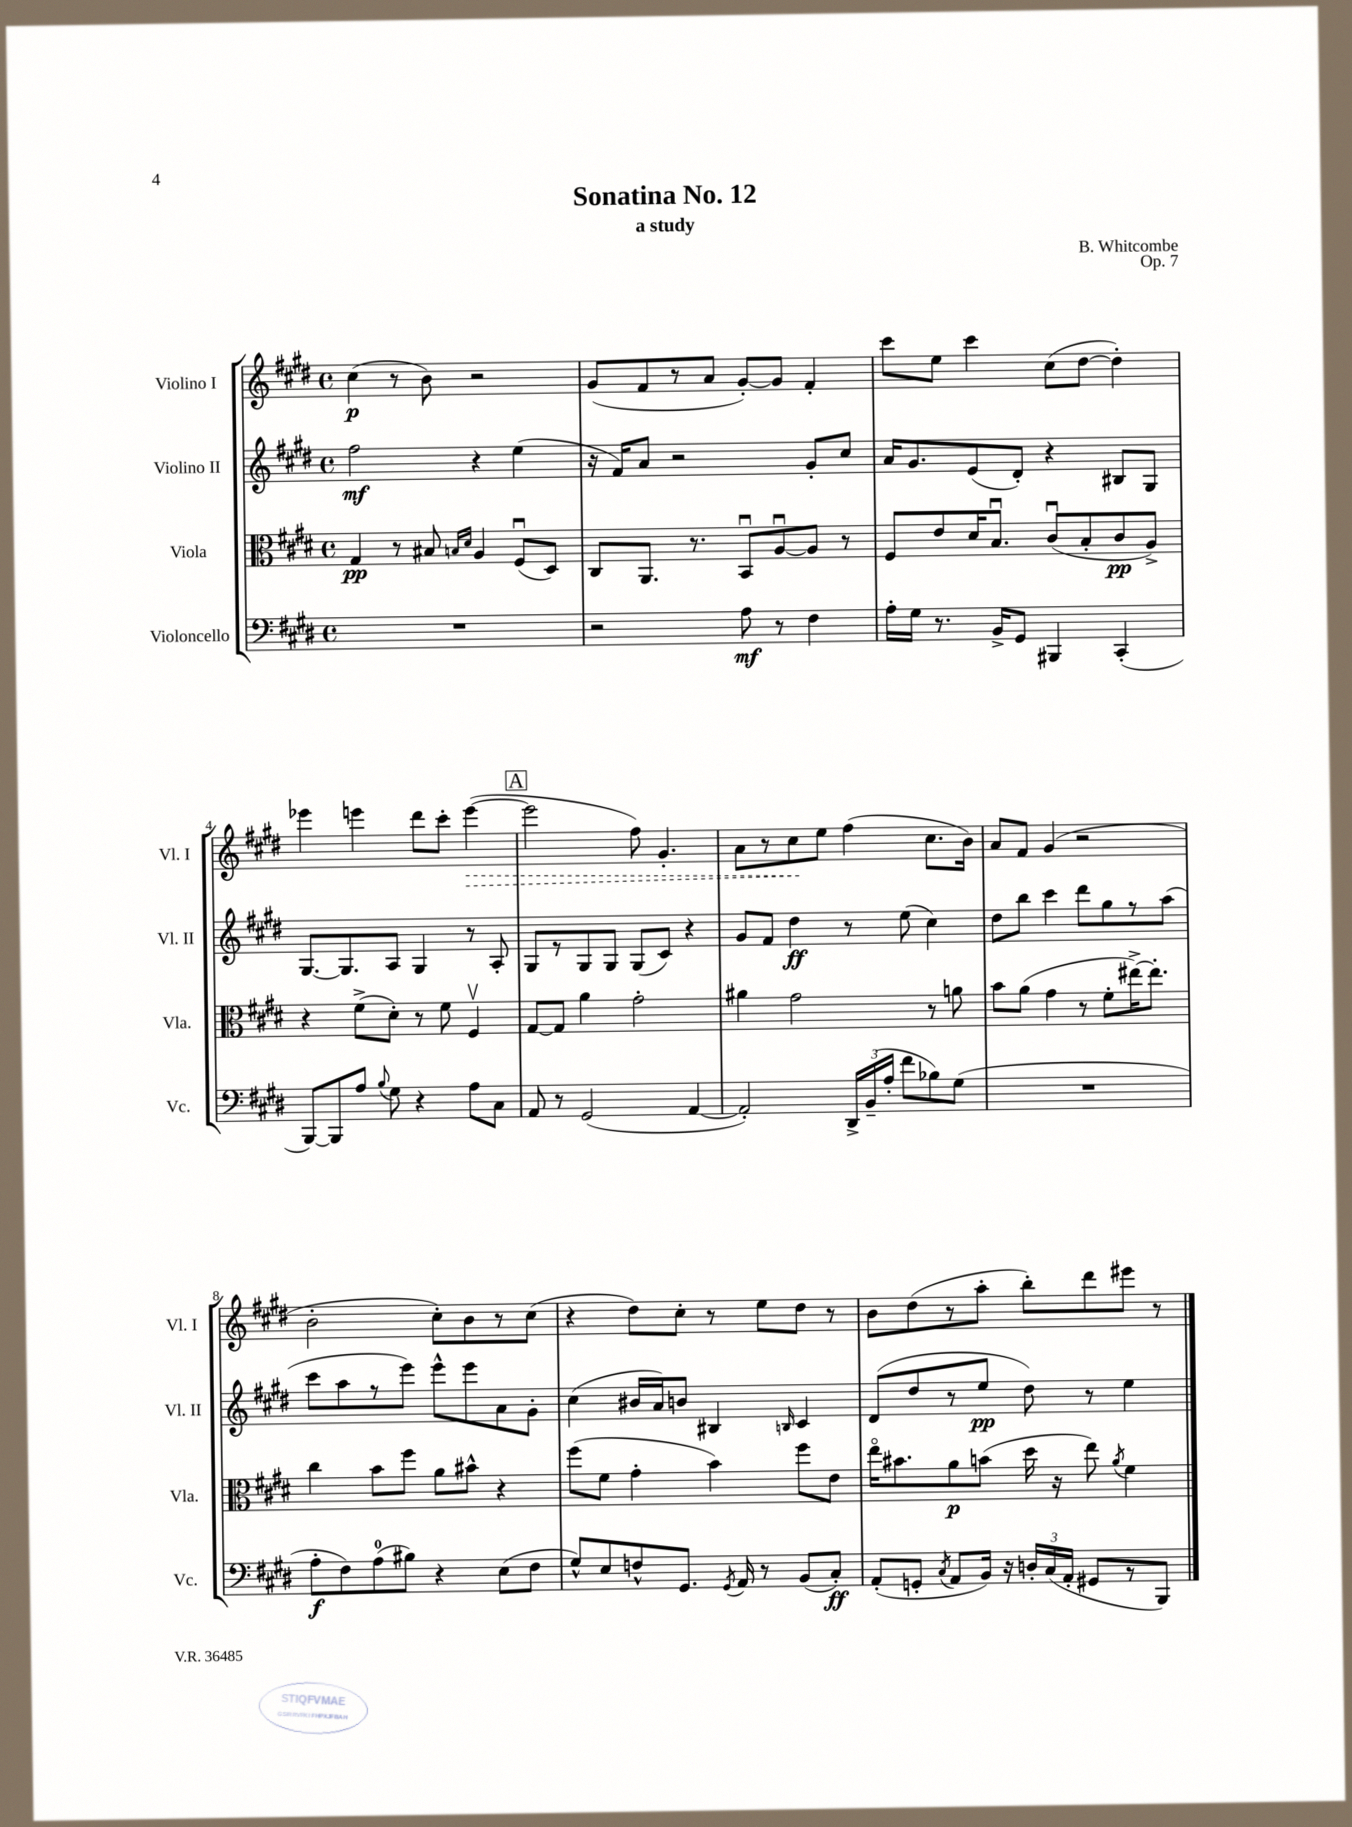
\header { title = "Sonatina No. 12" composer = "B. Whitcombe" subtitle = "a study" opus = "Op. 7" }
<<
\new StaffGroup <<
\new Staff = "s0" \with { instrumentName = "Violino I" shortInstrumentName = "Vl. I" } {
    \clef treble \key e \major \defaultTimeSignature \time 4/4
    \autoBeamOff cis''4\p( r8 b'8) r2 |
    gis'8[( fis'8 r8 a'8] gis'8[~-.) gis'8] fis'4-. |
    cis'''8[ e''8] cis'''4 cis''8[( dis''8]~ dis''4-.) |
    ees'''4 e'''4 dis'''8[ cis'''8]-. \once \override Hairpin.style = #'dashed-line e'''4~\>( |
    \mark \markup { \box "A" } e'''2 fis''8) gis'4.-. |
    a'8[ r8 cis''8\! e''8] fis''4( cis''8.[ b'16]) |
    a'8[ fis'8] gis'4( r2 |
    b'2-. cis''8[-.) b'8 r8 cis''8]( |
    r4 dis''8[) cis''8]-. r8 e''8[ dis''8] r8 |
    b'8[ dis''8( r8 a''8]-. b''8[-.) dis'''8 eis'''8] r8 \bar "|." |
}
\new Staff = "s1" \with { instrumentName = "Violino II" shortInstrumentName = "Vl. II" } {
    \clef treble \key e \major \defaultTimeSignature \time 4/4
    \autoBeamOff fis''2\mf r4 e''4( |
    r16 fis'16[) a'8] r2 gis'8[-. cis''8] |
    a'16[ gis'8. e'8( dis'8]-.) r4 bis8[ gis8] |
    gis8.[~ gis8. a8] gis4 r8 a8-. |
    \mark \markup { \box "A" } gis8[ r8 gis8 gis8] gis8[( cis'8]) r4 |
    gis'8[ fis'8] dis''4\ff r8 e''8( cis''4) |
    dis''8[ b''8] cis'''4 dis'''8[ gis''8 r8 a''8]( |
    cis'''8[ a''8 r8 e'''8]) e'''8[-^ e'''8 a'8 gis'8]-. |
    cis''4( bis'16[ a'16) b'8] bis4 \grace { b16 } cis'4 |
    dis'8[( dis''8 r8 e''8]\pp dis''8) r8 e''4 \bar "|." |
}
\new Staff = "s2" \with { instrumentName = "Viola" shortInstrumentName = "Vla." } {
    \clef alto \key e \major \defaultTimeSignature \time 4/4
    \autoBeamOff gis4\pp r8 bis8 \grace { b16[ dis'16] } a4 fis8[\downbow( dis8]) |
    cis8[ a,8.] r8. b,8[\downbow a8~\downbow a8] r8 |
    fis8[ e'8 dis'16 b8.]\downbow cis'8[\downbow( b8-. cis'8\pp a8]->) |
    r4 fis'8[->( dis'8]-.) r8 fis'8 fis4\upbow |
    \mark \markup { \box "A" } gis8[~ gis8] a'4 gis'2-. |
    ais'4 gis'2 r8 a'8 |
    b'8[ a'8]( gis'4 r8 fis'8[-. eis''16~->) eis''8.]-. |
    cis''4 b'8[ fis''8] a'8[ bis'8]-^ r4 |
    fis''8[( fis'8] gis'4-. b'4) fis''8[ e'8] |
    e''16[\flageolet bis'8. a'8\p b'8]( dis''16 r16 e''8) \acciaccatura { a'8 } fis'4 \bar "|." |
}
\new Staff = "s3" \with { instrumentName = "Violoncello" shortInstrumentName = "Vc." } {
    \clef bass \key e \major \defaultTimeSignature \time 4/4
    \autoBeamOff R1 |
    r2 a8\mf r8 fis4 |
    a16[-. gis16] r8. b,16[-> gis,8] bis,,4 cis,4-.( |
    b,,8[~) b,,8 a8] \appoggiatura { b8 } gis8 r4 a8[ cis8] |
    \mark \markup { \box "A" } a,8 r8 gis,2( a,4~ |
    a,2-.) \tuplet 3/2 { dis,16[-> b,16--( a16]-. } fis'8[ bes8) gis8]( |
    R1 |
    a8[-.\f fis8) a8-0( bis8]) r4 e8[( fis8] |
    gis8[-^) e8 f8-^ gis,8.] \acciaccatura { gis,8 } a,16 r8 b,8[( cis8]-.\ff) |
    a,8[-.( g,8]-. \acciaccatura { cis8 } a,8[ b,16]) r16 \tuplet 3/2 { d16[-. cis16( a,16]-. } gis,8[ r8 b,,8]) \bar "|." |
}
>>
>>
